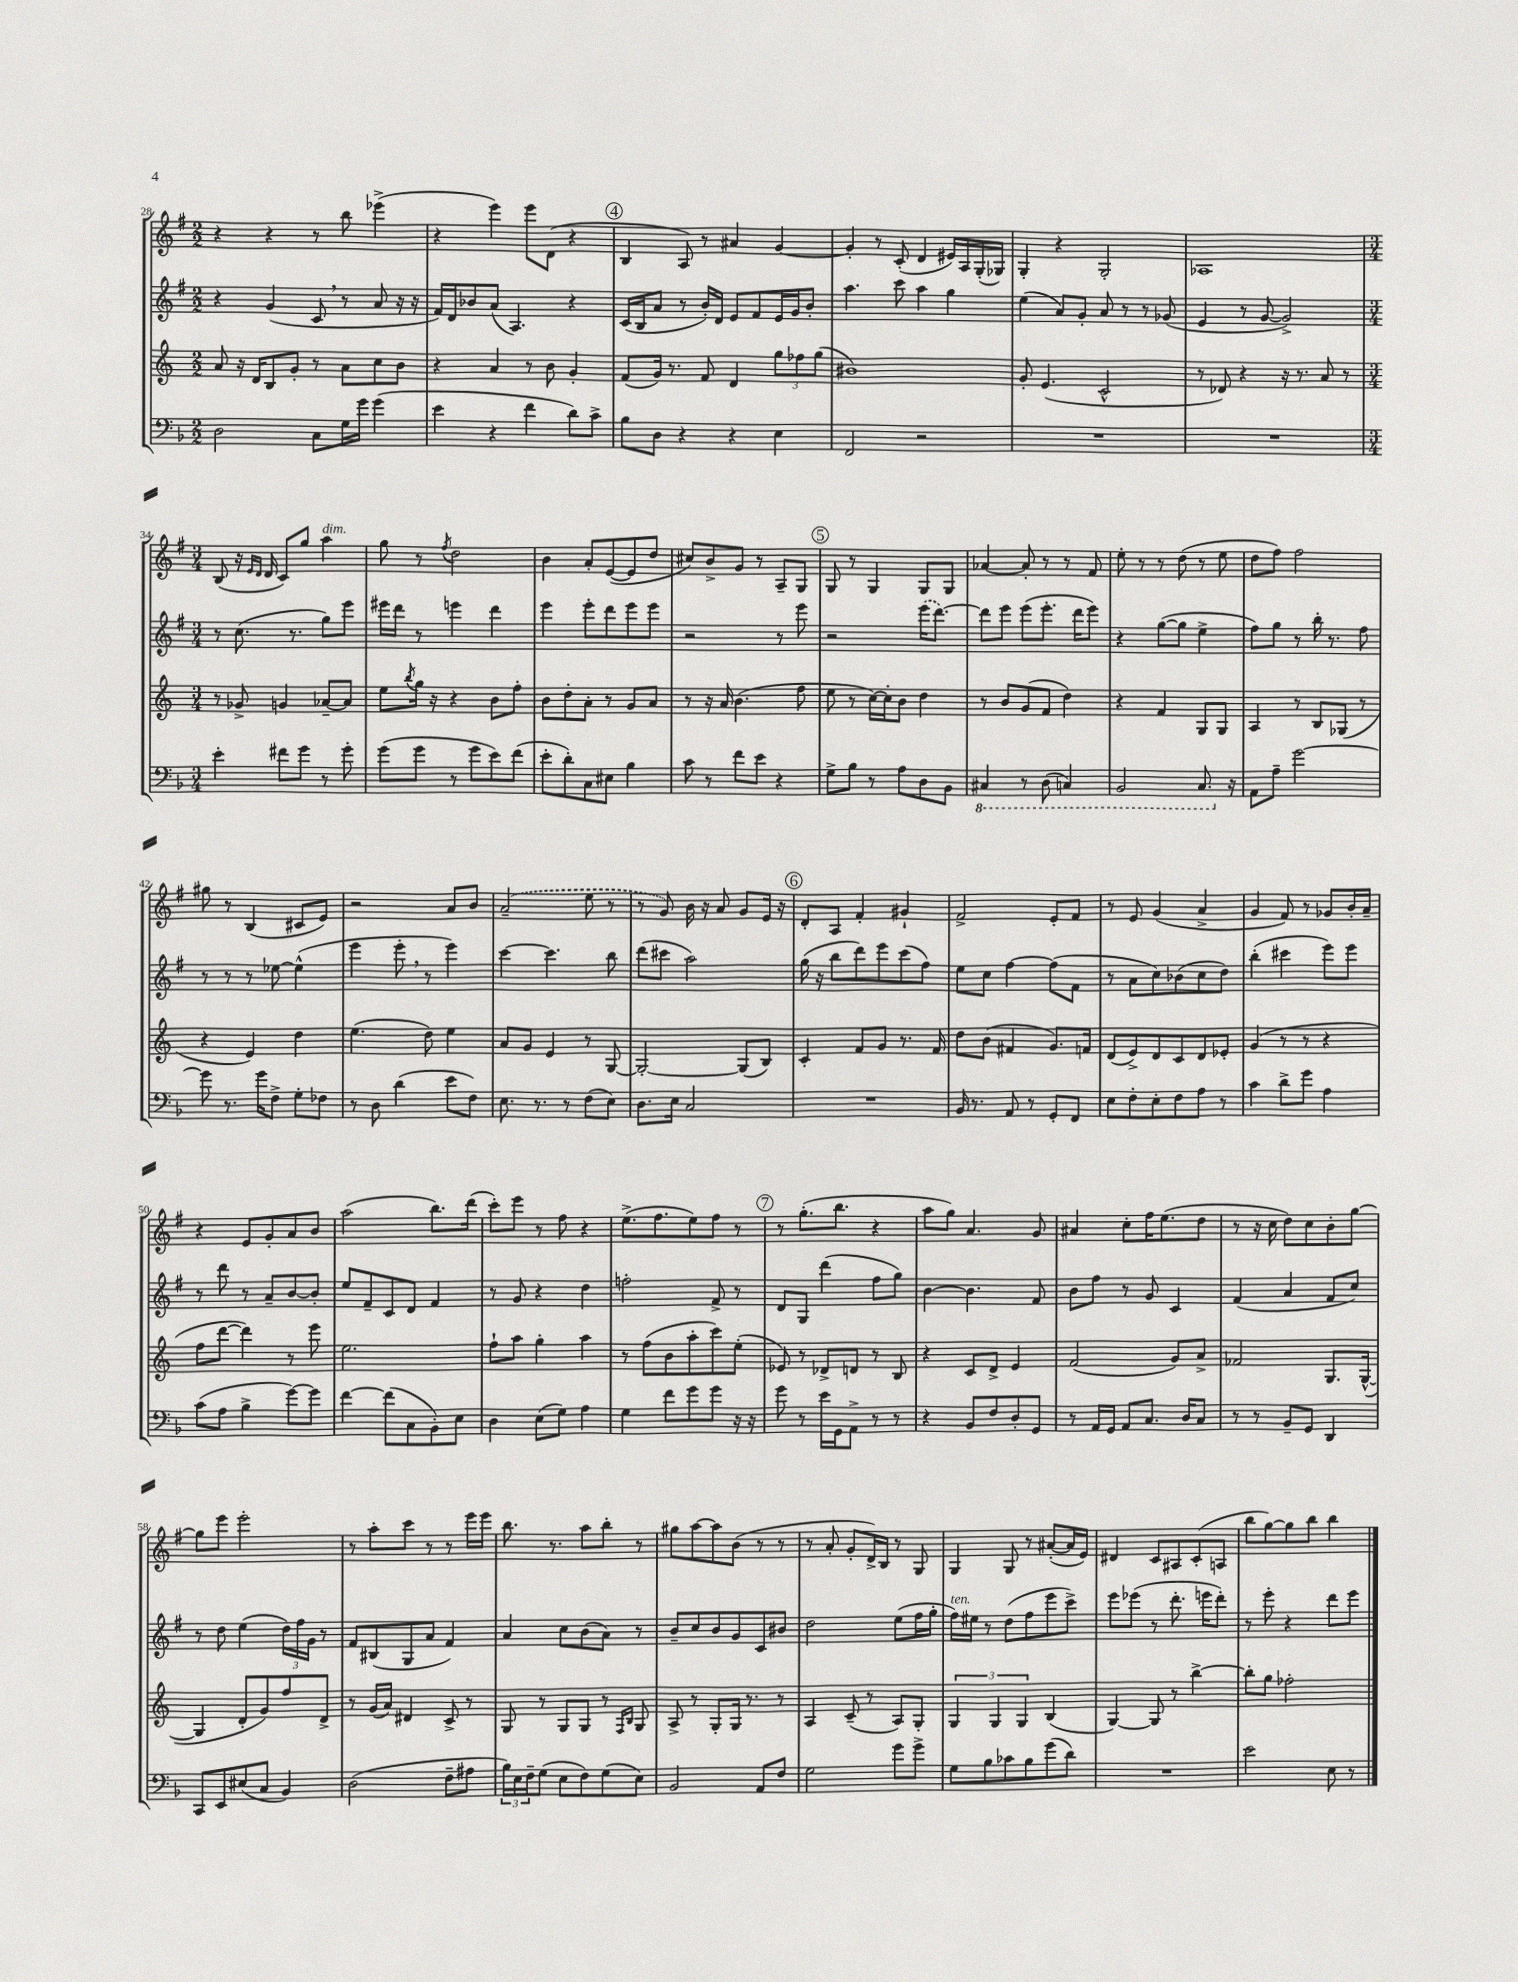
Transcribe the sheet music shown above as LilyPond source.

<<
\new StaffGroup <<
\new Staff = "s0" {
    \clef treble \key g \major \numericTimeSignature \time 2/2
    r4 r4 r8 b''8 ees'''4->( |
    r4 e'''4) e'''8 d'8( r4 |
    \mark \markup { \circle "4" } b4 a8) r8 ais'4 g'4~ |
    g'4-. r8 c'8-.( d'4 eis'16) a16 g16-.( ges16) |
    g4-. r4 g2-. |
    aes1 |
    \numericTimeSignature \time 3/4 b8( r16 \grace { e'16 d'16 } d'16 c'8) g''8 a''4^\markup { \italic "dim." } |
    g''8 r8 \acciaccatura { fis''8 } d''2 |
    b'4 a'8-. e'8~( e'8 d''8 |
    cis''8) b'8-> g'8 r8 a8-- g8 |
    \mark \markup { \circle "5" } g8 r8 g4 g8 g8 |
    aes'4~ aes'8-. r8 r8 fis'8 |
    e''8-. r8 r8 d''8( r8 e''8 |
    d''8 fis''8) fis''2 |
    gis''8 r8 b4( cis'8 e'8) |
    r2 a'8 b'8 |
    \once \slurDashed a'2--( e''8 r8 |
    r8 g'8) b'16 r16 a'8 g'8 e'16 r16 |
    \mark \markup { \circle "6" } d'8-. a8 fis'4-. gis'4-! |
    fis'2-> e'8-. fis'8 |
    r8 e'8 g'4( a'4-> |
    g'4 fis'8) r8 ges'8 b'16-. a'16-- |
    r4 e'8 g'8-. a'8 b'8 |
    a''2( b''8.) d'''16( |
    c'''8-.) e'''8 r8 fis''8 r4 |
    e''8.->( fis''8. e''8) fis''8 r8 |
    \mark \markup { \circle "7" } r8 g''8.-.( b''8. r4 |
    a''8 g''8) a'4. g'8 |
    ais'4 c''8-. fis''16 e''8.( d''8 |
    r8 r16 c''16 d''8) c''8 b'8-. g''8~ |
    g''8 e'''8 e'''2-. |
    r8 a''8-. c'''8 r8 r8 e'''16 e'''16 |
    b''8. r8. a''8 b''8-. r8 |
    gis''8 a''8~ a''8 b'8( r8 r8 |
    r8 a'8-. g'8-. d'16->) b16 r8 g8 |
    g4 g8 r8 ais'8~-.( ais'16 e'16) |
    dis'4 c'8 ais8 c'8-.( a8 |
    b''8 g''8~) g''8 b''8 b''4 \bar "|." |
}
\new Staff = "s1" {
    \clef treble \key g \major \numericTimeSignature \time 2/2
    r4 g'4( c'8 \breathe r8 a'8 r16 r16 |
    fis'16) d'16 bes'8 a'8( a4.) r4 |
    \mark \markup { \circle "4" } c'16( b16 a'8 r8 b'16-.) d'16 e'8 fis'8 e'16 g'16 b'8-. |
    a''4. c'''8 a''4 g''4 |
    e''4( a'8) g'8-. a'8 r8 r8 ges'8( |
    e'4 r8 g'8~ g'2->) |
    \numericTimeSignature \time 3/4 r8 c''8.( r8. g''8) e'''8 |
    eis'''16 d'''16 r8 e'''4 d'''4 |
    e'''4 e'''8-. d'''8 e'''8 e'''8 |
    r2 r8 e'''8 |
    \mark \markup { \circle "5" } r2 \once \slurDashed e'''16( d'''8.~) |
    d'''8 e'''8 e'''8( e'''8.-. d'''16 e'''8) |
    r4 g''8~( g''8 e''4-> |
    fis''8) g''8 r8 b''16-. r8. fis''8 |
    r8 r8 r8 ees''8~ ees''4-^( |
    e'''4 e'''8-. \breathe r8 e'''4) |
    c'''4~ c'''4. b''8 |
    d'''8( cis'''8 a''2) |
    \mark \markup { \circle "6" } g''16( r16 b''8 d'''8) e'''8 c'''8( fis''8) |
    e''8 c''8 fis''4~ fis''8( fis'8 |
    r8 a'8 c''8) bes'8( c''8 d''8) |
    b''4-.( cis'''4 e'''8) e'''8 |
    r8 d'''8 r8 a'8-- b'8~ b'8-. |
    e''8 fis'8-- c'8 d'8 fis'4 |
    r8 g'8 r4 d''4 |
    f''2-. fis'8-> r8 |
    \mark \markup { \circle "7" } d'8 g8 d'''4( fis''8 g''8) |
    b'4~ b'4. fis'8 |
    b'8 fis''8 r8 g'8 c'4 |
    fis'4( a'4 fis'8 c''8) |
    r8 d''8 e''4( \tuplet 3/2 { d''16) fis''16 g'16 } r8 |
    fis'8 bis8( g8 a'8 fis'4) |
    a'4 c''8 b'8( a'8) r8 |
    b'8-- c''8 b'8 g'8 c'8 bis'8 |
    d''2 e''8( fis''16 g''16-. |
    fis''16^\markup { \italic "ten." }) eis''16 r8 d''8( fis''8 e'''8 c'''8->) |
    e'''8 ees'''8( r8 d'''8.-. e'''16 d'''8-.) |
    r8 e'''8-. r4 d'''8 e'''8 \bar "|." |
}
\new Staff = "s2" {
    \clef treble \key c \major \numericTimeSignature \time 2/2
    a'8 r16 d'16 b8 g'8-. r8 a'8 c''8 b'8 |
    r4 a'4 r8 b'8 g'4-. |
    \mark \markup { \circle "4" } f'8( g'16) r8. f'8 d'4 \tuplet 3/2 { g''8 fes''8 g''8( } |
    bis'1) |
    g'8-. e'4.( c'2-^ |
    r8 des'8) r4 r16 r8. a'8 r8 |
    \numericTimeSignature \time 3/4 r8 ges'8-> g'4 aes'8~-- aes'8 |
    e''8 \acciaccatura { b''8 } g''16 r16 r4 b'8 f''8-. |
    b'8 d''8-. a'8-. r8 g'8 a'8 |
    r8 r16 a'16 b'4.( f''8 |
    \mark \markup { \circle "5" } e''8 r8 c''16~) c''16-. b'8 d''4 |
    r8 b'8 g'8( f'8 d''4) |
    r4 f'4 g8 g8 |
    a4 r8 b8 ges8( r8 |
    r4 e'4) d''4 |
    e''4.( d''8) e''4 |
    a'8 g'8 e'4 r8 g8~ |
    g2~-. g8( b8) |
    \mark \markup { \circle "6" } c'4-. f'8 g'8 r8. f'16 |
    d''8 b'8( fis'4 g'8.) f'16 |
    d'8( e'8->) d'8 c'8 d'8 ees'8-. |
    g'4( r8 r8 r4 |
    f''8 d'''8~ d'''4) r8 e'''8 |
    e''2. |
    f''8-! a''8 g''4-. a''4 |
    r8 f''8( b'8 a''8-. c'''8) e''8-.( |
    \mark \markup { \circle "7" } ees'8) r8 des'8-> d'8 r8 b8 |
    r4 c'8 d'8-> e'4 |
    f'2( g'8) a'8-> |
    fes'2 g8. g16~-^( |
    g4 d'8-. g'8) f''8 d'8-> |
    r8 g'16( a'16) dis'4 c'8-> r8 |
    g8 r8 g8 g8 r8 \grace { f16 b16 } g8 |
    a8-> r8 g8-. g16 r8. r8 |
    a4 c'8--( r8 a8) g8-. |
    \tuplet 3/2 { g4 g4 g4 } b4( |
    g4~) g8 r8 b''4~-> |
    b''8-. g''8 fes''2-. \bar "|." |
}
\new Staff = "s3" {
    \clef bass \key f \major \numericTimeSignature \time 2/2
    d2 c8 g16 g'16 g'4( |
    e'4 r4 f'4 d'8) c'8-> |
    \mark \markup { \circle "4" } bes8 d8 r4 r4 e4 |
    f,2 r2 |
    R1 |
    R1 |
    \numericTimeSignature \time 3/4 e'4-. fis'8 g'8 r8 g'8-. |
    g'8( g'8 r8 g'8 e'8) f'8( |
    e'8-. d'8-.) c8 eis8 bes4 |
    c'8 r8 f'8 e'8 r4 |
    \mark \markup { \circle "5" } g8-> bes8 r8 a8 d8 bes,8 |
    \ottava #-1 cis,4 r8 d,8( c,4) |
    bes,,2 c,8. \ottava #0 r16 |
    a,8 a8-- g'2~ |
    g'8 r8. g'16 f8-> g8-. fes8 |
    r8 d8 d'4( e'8 f8) |
    e8. r8. r8 f8( e8) |
    d8. e16 c2 |
    \mark \markup { \circle "6" } R2. |
    bes,16 r8. a,8 r8 g,8-. f,8 |
    e8 f8-. e8-. f8 a8 r8 |
    c'4 d'8-> g'8 a4 |
    c'8( a8 bes4-> g'8~) g'8 |
    f'4~ f'8( c8 bes,8-.) e8 |
    d4 e8( g8) a4 |
    g4 f'8 g'8 g'8 r16 r16 |
    \mark \markup { \circle "7" } g'8 r8 e'16 g,16 a,8-> r8 r8 |
    r4 bes,8 f8 d8-. g,8 |
    r8 a,16 g,16 a,8 c8. d16 c8 |
    r8 r8 bes,8-- g,8 d,4 |
    c,8 e,8 eis8( c8 bes,4) |
    d2( f8-- ais8 |
    \tuplet 3/2 { bes16) e16 f16-- } g8( e8 f8) g8( e8) |
    bes,2 a,8 f8 |
    g2 g'8 g'8-> |
    g8 bes8 ces'8 bes8 g'8( d'8) |
    R2. |
    e'2 e8 r8 \bar "|." |
}
>>
>>
\layout { \context { \Score currentBarNumber = #28 } }
